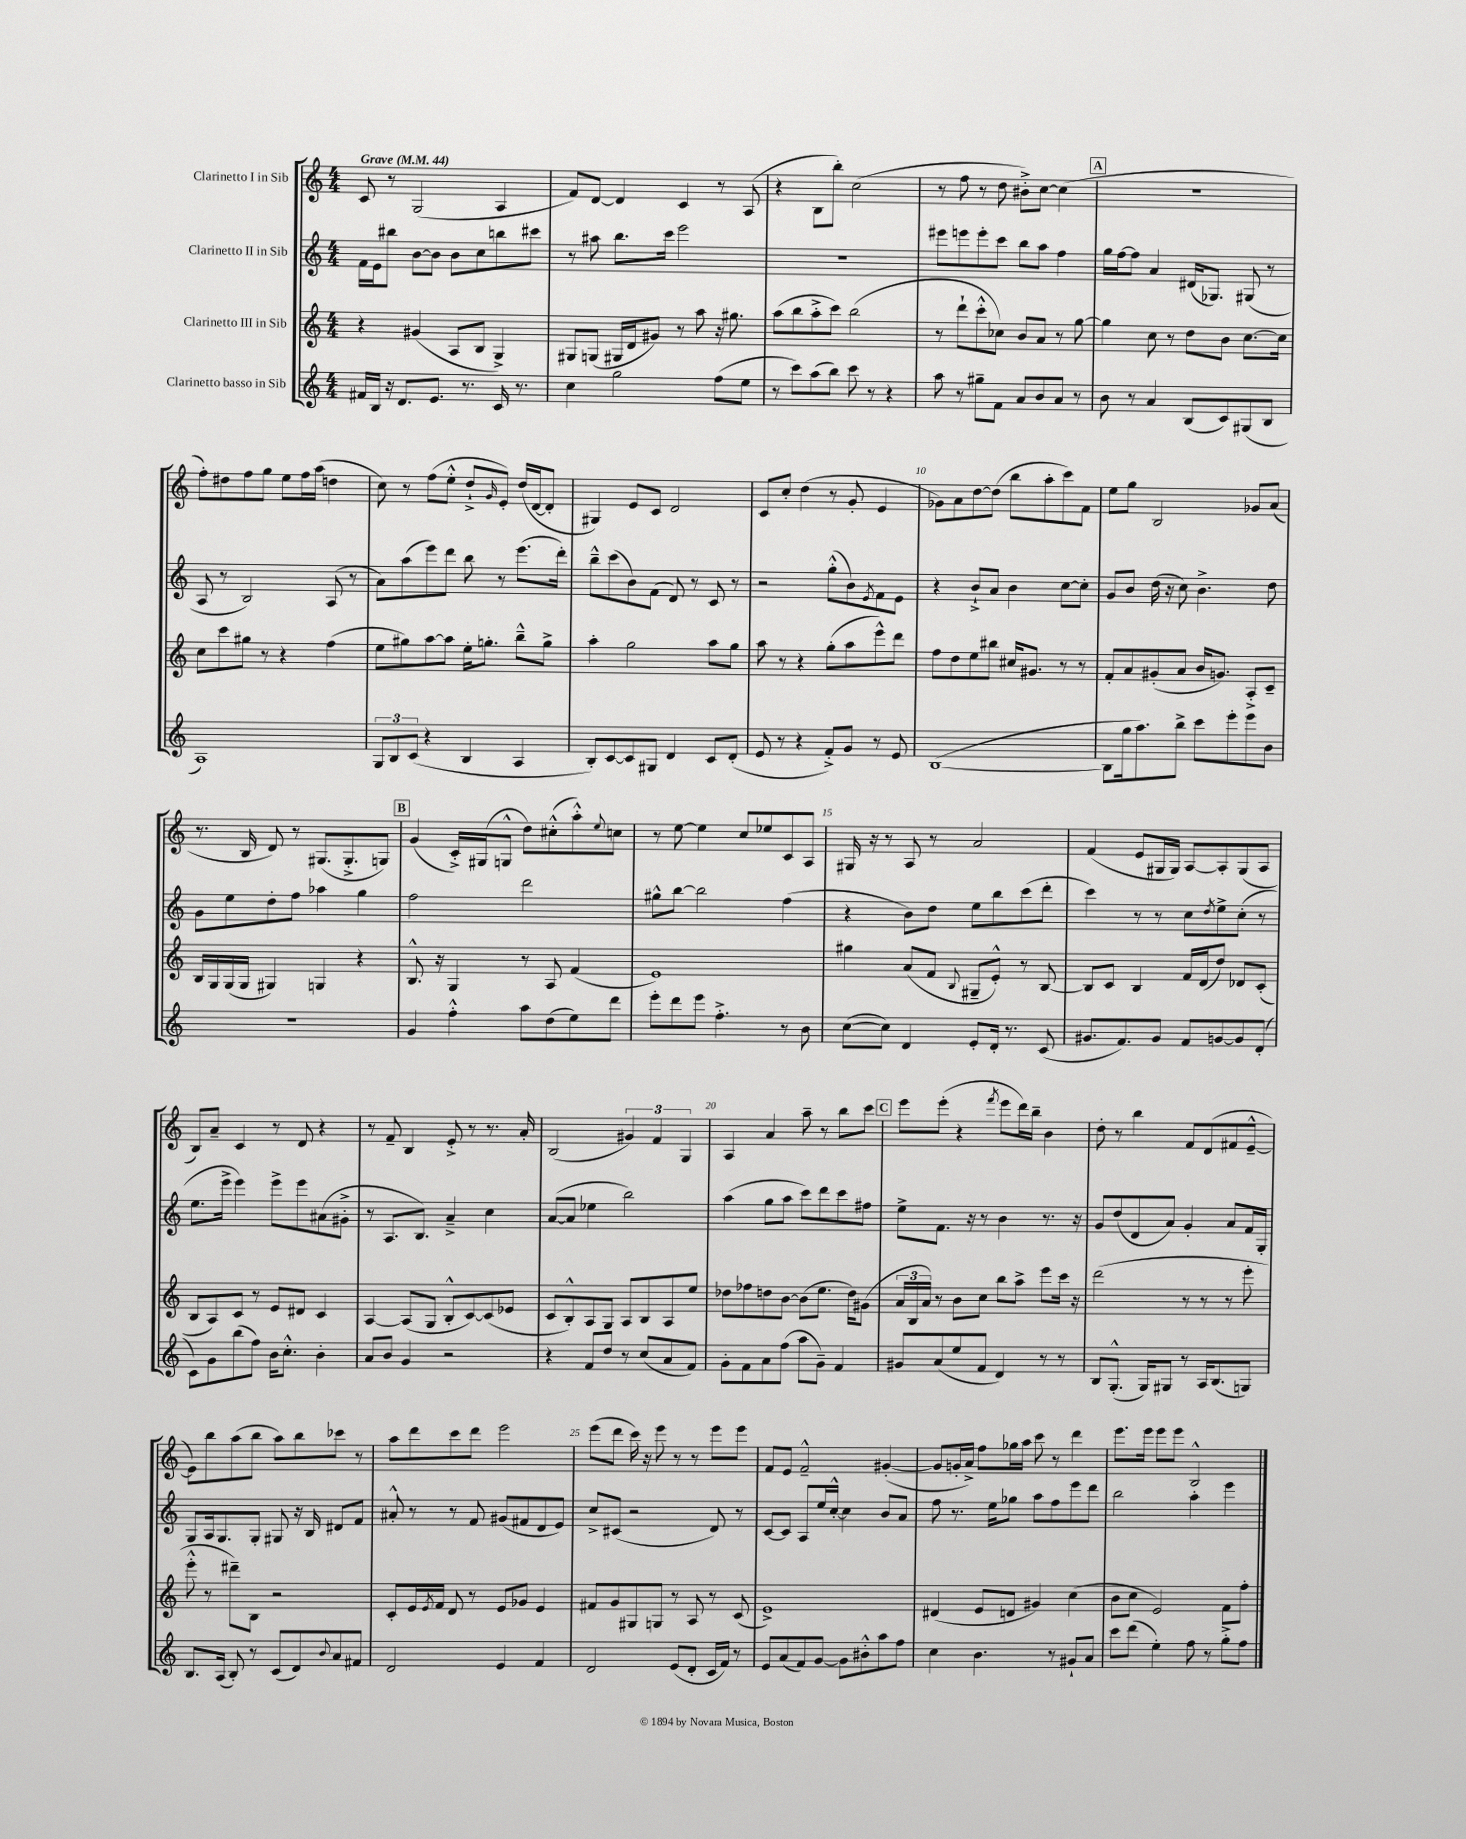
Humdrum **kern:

**kern	**kern	**kern	**kern
*part4	*part3	*part2	*part1
*staff4	*staff3	*staff2	*staff1
*I"Clarinetto basso in Sib	*I"Clarinetto III in Sib	*I"Clarinetto II in Sib	*I"Clarinetto I in Sib
*clefG2	*clefG2	*clefG2	*clefG2
*k[]	*k[]	*k[]	*k[]
*M4/4	*M4/4	*M4/4	*M4/4
*MM44	*MM44	*MM44	*MM44
=1	=1	=1	=1
!	!	!	!LO:TX:a:B:t=Grave
16f#X/LL	4r	16f\LL	8c/
16B/JJ	.	16e\J	.
16r	.	8bb#X\J	8r
8.d/L	.	.	.
.	(4g#X/	[8b\L	(2G/
8.e/J	.	8b\J]	.
.	8A/L	8b\L	.
8.r	.	.	.
.	8B/J	8cc\	.
16c/	4G^/)	8bbn\	4A/
8.r	.	.	.
.	.	8ccc#X\J	.
=2	=2	=2	=2
4cc\	8G#X/L	8r	8f/L)
.	(8Gn/J	8aa#X\	[8d/J
2gg\	16G#X/LL	8.bb\L	4d/]
.	16d/J	.	.
.	8g#X/J)	.	.
.	.	16ccc\Jk	.
.	8r	2eee\	4c/
.	8aa\	.	.
(8ff\L	16r	.	8r
.	8.gg#X\	.	.
8ee\J	.	.	(8A/
=3	=3	=3	=3
8r	(8aa\L	1r	4r
8ccc\L)	8bb\	.	.
(8aa\	8aa'^\	.	8B\L
8bb\J)	8ccc\J)	.	8bb'\J)
8ccc\	(2bb\	.	(2cc\
8r	.	.	.
4r	.	.	.
=4	=4	=4	=4
8aa\	8r	8eee#X\L	8r
8r	8ddd`\L	8eeen\	8ff\
8gg#X~\L	8ccc'^^\	8eee'\	8r
8f\J	8cc-X\J)	8ccc\J	8dd\
8a/L	8b/L	8bb\L	8b#X'^\L)
8b/	8a/J	8aa\J	[8cc\J
8a/J	8r	4ff\	(4cc\]
8r	[8gg\	.	.
!!LO:REH:place=s1:t=A
=5	=5	=5	=5
8b\	4gg\]	16gg\LL	1r
.	.	[16ff\J	.
8r	.	8ff\J]	.
4a/	8cc\	4a/	.
.	8r	.	.
(8B/L	8dd\L	(16d#X/KL	.
.	.	8.G-X/J)	.
8c/)	8b\J	.	.
(8G#X/	[8.cc\L	(8G#X/	.
8B/J	.	8r	.
.	16cc\Jk]	.	.
!!LO:LB:g=z
=6	=6	=6	=6
1A)	8cc\L	8A/	8ff'\L)
.	8ccc\	8r	8dd#X\
.	8gg#X\J	2B/)	8ff\
.	8r	.	8gg\J
.	4r	.	8ee\L
.	.	.	16ff\L
.	.	.	(16aa\JJ
.	(4ff\	(8A/	4ddn\
.	.	8r	.
=7	=7	=7	=7
12G/L	8ee\L	8a\L)	8cc\)
12B/	.	.	.
.	8gg#X\)	(8aa\	8r
(12c/J	.	.	.
4r	[8aa\	8eee\)	(8ff\L
.	8aa\J]	8ddd\J	8ee'^^\J
4B/	16ee'\KL	8bb\	8dd`^/L
.	8.ggn'\J	.	.
.	.	.	16qqg/
.	.	8r	8e'/J)
4A/	8bb~^^\L	(8.eee\L	(16dd/LL
.	.	.	[16d/J
.	8gg^\J	.	8d'/J]
.	.	16ddd'\Jk)	.
=8	=8	=8	=8
8B'/L)	4aa'\	8bb~^^\L	4G#X/)
[8c/	.	(8ccc\	.
8c/]	2gg\	8b\)	8e/L
8G#X/J	.	(8f\J	8c/J
4d/	.	8d/)	2d/
.	.	8r	.
8c/L	8aa\L	8c/	.
(8d'/J	8gg\J	8r	.
=9	=9	=9	=9
8e/	8aa\	2r	8c/L
8r	8r	.	8cc'/J
4r	4r	.	(4dd\
8f'^/L)	(8gg'\L	(8gg'^^\L	8r
8g/J	8aa\	8b\)	8g'/
.	.	8qe/	.
8r	8eee^^\)	8f\	4e/
8e/	8ddd\J	8e\J	.
=10	=10	=10	=10
([1B	8ff\L	4r	8g-X\L)
.	8dd\	.	8a\
.	8ee\	8b`^/L	[8dd\
.	8bb#X\J	8a/J	(8dd\J]
.	16cc#X/KL	4b\	8bb\L
.	8.g#X/J	.	.
.	.	.	8aa'\
.	8r	[8cc\L	8ccc\)
.	8r	8cc'\J]	8f\J
=11	=11	=11	=11
8B\L]	8f'/L	8g/L	8ee\L
16gg\k	8a/	8b/J	8gg\J
8.aa\)	.	.	.
.	(8g#X'/	(16dd\	2B/
.	.	16r	.
8bb^\J	8a/J	8cc\)	.
8ccc\L	16b/KL	4.b^\	.
.	8.gn/J)	.	.
8eee'\	.	.	.
8eee\	8A'^/L	.	8g-X/L
8b\J	8c~/J	8dd\	(8a/J
!!LO:LB:g=z
=12	=12	=12	=12
1r	16B/LL	8g\L	8.r
.	16G/	.	.
.	(16G/	8ee\	.
.	16G/JJ	.	16B/
.	4G#X/)	8dd'\	8d/)
.	.	8ff\J	8r
.	4Gn/	4aa-X\	(8.G#X/L
.	.	.	8.G#'^/
.	4r	4gg\	.
.	.	.	8Gn/J)
!!LO:REH:place=s1:t=B
=13	=13	=13	=13
4g/	8.B^^/	2ff\	(4g/
.	16r	.	.
4ff'^^\	4G/	.	16c'^/LL)
.	.	.	(16G#X/J
.	.	.	8Gn^^/J
8aa\L	8r	2ddd\	8dd\L)
(8dd\	8A/	.	(8cc#X'^^\
8ee\)	(4f/	.	8aa'^^\)
.	.	.	8qqee/
8ddd\J	.	.	8ccn\J
=14	=14	=14	=14
8eee'\L	1e)	8gg#X^^\L	8r
8ddd\	.	[8bb\J	[8ee\
8eee\J	.	2bb\]	4ee\]
4.ff'^\	.	.	.
.	.	.	8cc/L
.	.	.	8ee-X/
8r	.	(4ff\	8c/
8b\	.	.	8A/J
=15	=15	=15	=15
([8cc\L	4gg#X\	4r	16G#X/
.	.	.	16r
8cc\J])	.	.	8r
4d/	(8a/L	8b\L)	8A/
.	8f/J	8dd\J	8r
.	8qqB/	.	.
8e'/L	8G#X~/L	8ee\L	2a/
16d'/Jk	8e'^^/J)	8bb\	.
8.r	.	.	.
.	8r	(8ccc\	.
(8c/	[8B/	8ddd'\J	.
=16	=16	=16	=16
8.g#X/L	8B/L]	4ccc\)	(4f/
.	8c/J	.	.
8.f/)	.	.	.
.	4B/	8r	8e/L
8g#/J	.	8r	16G#X/L
.	.	.	16G#/JJ)
8f/L	16f/LL	8cc\L	[8A/L
.	(16d/J	.	.
.	.	8qdd/	.
[8gn/	8dd/J)	8ee^\	8A'/]
8g/]	8d-X/L	(8cc'\J	(8G#/
(8d'/J	(8c'/J	8r	8A/J
!!LO:LB:g=z
=17	=17	=17	=17
8c\L)	8B/L	8.ee\L	8B/L)
8g\	8A/)	.	8a~/J
.	.	16eee^\Jk	.
(8bb\	8c/J	4eee\)	4c/
8ff\J)	8r	.	.
16b\KL	8e/L	8eee^\L	8r
8.cc'^^\J	.	.	.
.	8d#X/J	8eee\	8d/
4b'\	4c/	(8a#X\	4r
.	.	8g#X'^\J	.
=18	=18	=18	=18
8a/L	[4A/	8r	8r
8b/J	.	8.A/L	8f~/
4g/	(8A/L]	.	4B/
.	.	8.B/J)	.
.	8G/J	.	.
2r	8B'^^/L	4a~^/	8e'^/
.	[8c/)	.	8r
.	(8c/]	4cc\	8.r
.	8e-X/J	.	.
.	.	.	16a'/
=19	=19	=19	=19
4r	8c/L	([8a/L	(2B/
.	8B'^^/)	8a/J]	.
8f/L	8A/	4ee-X\	.
8dd/J	8G/J	.	.
8r	8A/L	2bb\)	6g#X/)
(8cc/L	8B/	.	.
.	.	.	6f/
8a/	8A/	.	.
.	.	.	6G/
8f/J)	8ee/J	.	.
=20	=20	=20	=20
8g'\L	8dd-X\L	(4aa\	4A/
8f\	8ff-X\	.	.
8a\	8ddn\	8gg\L	4a/
(8ff\J	[8b\J	8aa\J	.
8aa\L	(8b\L]	8ccc\L)	8aa~\
8g~\J)	8.ee\J	8ddd\	8r
4f/	.	8ccc\	8bb\L
.	16dd\KL)	.	.
.	(8g#X\J	8ff#X\J	8ccc\J
!!LO:REH:place=s1:t=C
=21	=21	=21	=21
8g#X/L	24a/LL	8ee^\L	8eee\L
.	24B/	.	.
.	24a/JJ)	.	.
(8a/	8r	8.f\J	(8eee'\J
8ee/	8b\L	.	4r
.	.	16r	.
8f/J	8cc\J	8r	.
.	.	.	8qfff/
4d/)	8bb\L	4b\	8eee\L
.	8aa^\J	.	16ddd\L)
.	.	.	16bb~\JJ
8r	8eee\L	8.r	4b\
8r	16ccc\Jk	.	.
.	16r	16r	.
=22	=22	=22	=22
8B/L	(2ddd\	8g/L	8dd'\
(8.G'^^/J	.	(8dd/	8r
.	.	8d/	4bb\
16G/KL)	.	.	.
8G#X/J	.	8a/J)	.
8r	8r	4g'/	8f/L
16A/KL	8r	.	(8d/
(8.B/	.	.	.
.	8r	8a/L	8f#X/
8Gn/J)	8eee'\	16f/L	[8e~^^/J
.	.	16G'/JJ	.
!!LO:LB:g=z
=23	=23	=23	=23
8.B/L	8eee'^^\	8G/L	8e\L])
.	8r	16A/k	8bb\
(16A/Jk	.	8.G/	.
8B'/)	8ddd#X~\L)	.	(8aa\
8r	8B\J	8G'/J	8bb\J
(8c/L	2r	8G#X/	8aa\L)
8d/)	.	16r	8bb\
.	.	16B/	.
8qqb/	.	.	.
8a/	.	8d#X/L	8ccc-X\J
8f#X/J	.	8f/J	8r
=24	=24	=24	=24
2d/	8c'/L	8a#X'^^/	8aa\L
.	16e/L	8r	8ddd\
.	8qe/	.	.
.	16f/JJ	.	.
.	8d/	8r	8ccc\
.	8r	8f/	8ddd\J
4e/	8e/L	(8g#X/L	2eee\
.	8g-X/J	8f#X/	.
4f/	4e/	8d/	.
.	.	8e/J)	.
=25	=25	=25	=25
2d/	8f#X/L	8cc^/L	(8eee\L
.	8g/	(8c#X/J	8ddd\J
.	8G#X/	2r	16ccc\)
.	.	.	16r
.	8Gn/J	.	8eee\
(8e/L	8r	.	8r
8d'/J	8A/	.	8r
16c/LL	8r	8d/)	8eee\L
16f/JJ)	.	.	.
8r	(8c/	8r	8eee\J
=26	=26	=26	=26
8e/L	1e^)	[8c/L	8f/L
(8a/	.	8c/J]	8e/J
8f/)	.	8A/L	2f~^^/
[8g/J	.	16ee/L	.
.	.	[16cc'^^/JJ	.
8g\L]	.	4cc\]	.
8b#X'^^\	.	.	.
8aa\	.	8b/L	([4g#X'/
8ff\J	.	8a/J	.
=27	=27	=27	=27
4cc\	(4d#X/	8ff\	8g#/L]
.	.	8.r	16gn'/L
.	.	.	16a^/JJ)
4.b\	8e/L	.	8ff\L
.	.	16ee\KL	.
.	8dn/J	8gg-X\J	16gg-X\L
.	.	.	16aa\JJ
.	4g#X/)	8aa\L	8ccc\
8r	.	8ff\	8r
8g#X`/L	(4cc\	8eee\	4ddd\
8a/J	.	8ddd\J	.
=28	=28	=28	=28
8ccc\L	8b\L	2bb\	8.eee\L
(8ddd\J	8cc\J	.	.
.	.	.	16eee\Jk
4ee'\)	2e/)	.	8eee\L
.	.	.	8eee\J
8ff\	.	4aa'\	2B^^/
8r	.	.	.
8gg'^\L	8f\L	4eee\	.
8ff\J	8ff'\J	.	.
==	==	==	==
*-	*-	*-	*-
